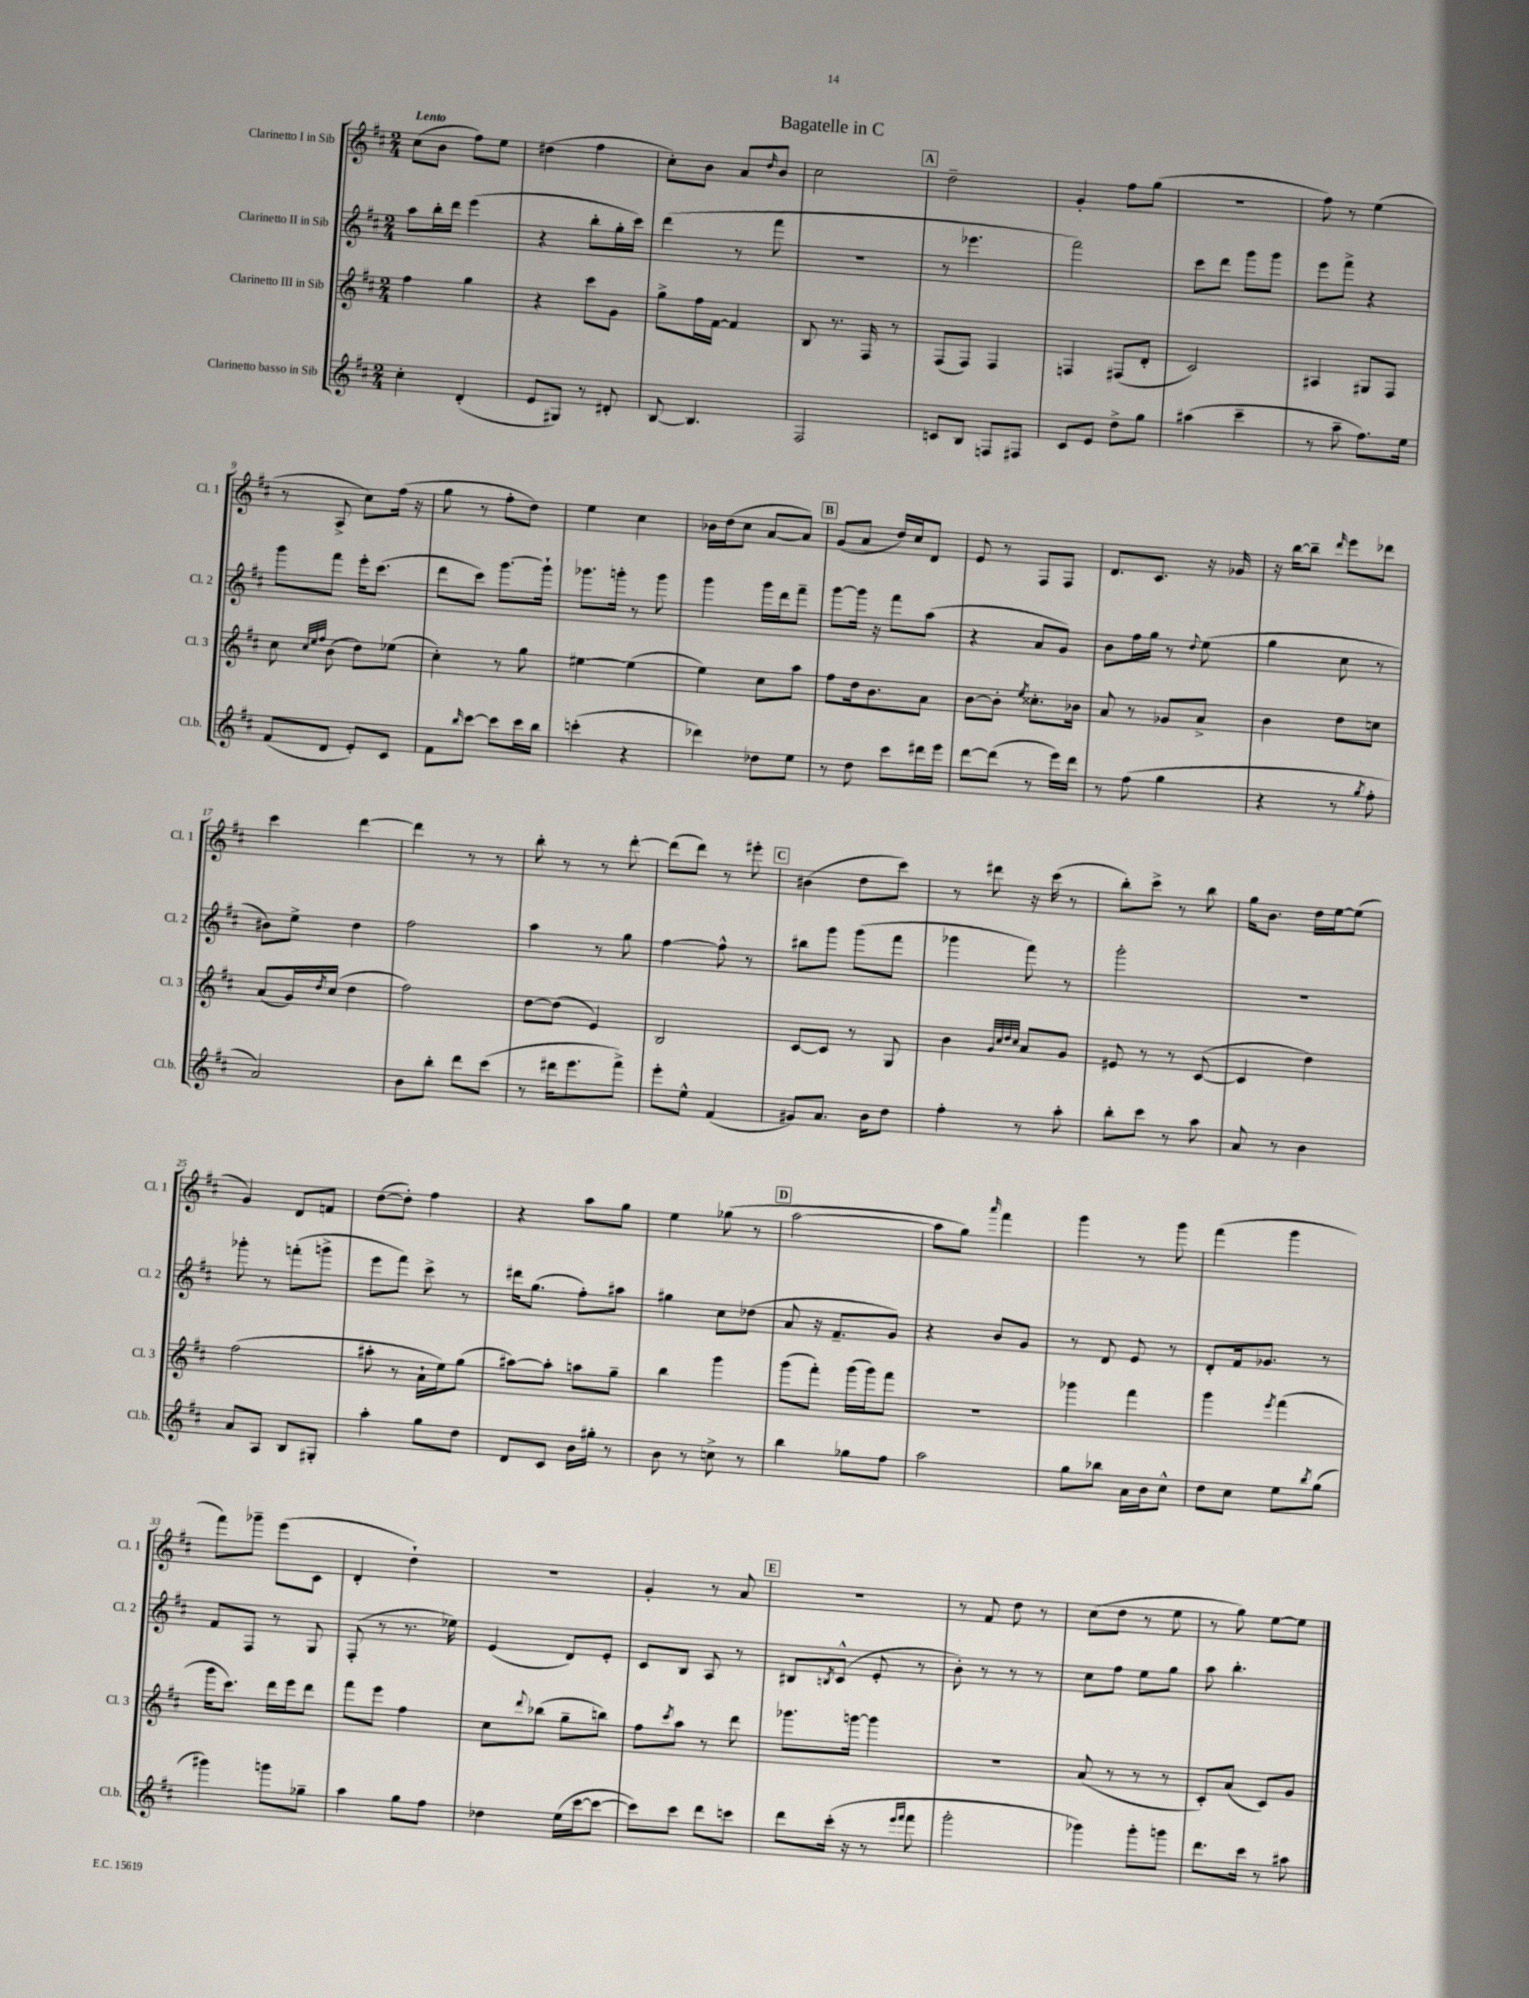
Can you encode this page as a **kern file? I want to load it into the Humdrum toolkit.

**kern	**kern	**kern	**kern
*staff4	*staff3	*staff2	*staff1
*clefG2	*clefG2	*clefG2	*clefG2
*k[f#c#]	*k[f#c#]	*k[f#c#]	*k[f#c#]
*M2/4	*M2/4	*M2/4	*M2/4
4cc#'	4ff#	8aa	(8cc#
.	.	16bb'	8b
.	.	16ddd	.
(4d'	4gg	(4eee	8ff#)
.	.	.	8ee
=	=	=	=
8e	4r	4r	(4dd#
8G#)	.	.	.
8r	8ccc#	8bb'	4ff#
8d#'	8g	16gg'	.
.	.	16ccc#)	.
=	=	=	=
[8B	8gg^	(4ddd	8cc#')
4.B]	16ff#	.	8b
.	[16f#	.	.
.	4f#]	8r	8a
.	.	.	16qqdd
.	.	8fff#	8b
=	=	=	=
2F#	8B	2r	2cc#
.	8.r	.	.
.	16F#	.	.
.	8r	.	.
=	=	=	=
8c	(8F#	8r	2dd~
8B	8F#)	4.eee-	.
8F	4F#	.	.
8F#	.	.	.
=	=	=	=
8c#	4F	2fff#)	4g'
8e	.	.	.
8dd^	(8F#	.	8ff#
8gg	8d'	.	(8gg
=	=	=	=
(4aa#	2c#)	8ccc#	2r
.	.	8ddd	.
4ccc#~	.	8ggg	.
.	.	8ggg	.
=	=	=	=
8r	4A#	8eee	8ff#)
8aa~	.	8fff#^	8r
8.ff#)	8G#	4r	(4ee
.	8F#	.	.
16ee	.	.	.
=	=	=	=
(8f#	8cc#	8ggg	8r
.	32qqcc#	.	.
.	32qqee	.	.
.	32qqff#	.	.
8d	(8b	8fff#	8A^
8e')	8dd)	16eee'	8cc#)
.	.	(8.ccc#	.
8c#	(8ee-	.	(16ff#
.	.	.	16r
=	=	=	=
8f#	4cc#')	8ddd	8gg
16qqbb	.	.	.
[8ccc#	.	8ccc#)	8r
8ccc#]	8r	[8.ggg	8ff#'
16ccc#	8gg	.	8dd)
16bb	.	16ggg`]	.
=	=	=	=
(4ccc'	[4ee#	8.ggg-	4ee
.	.	16ggg'	.
4r	(4ee#]	8r	4cc#
.	.	8ggg	.
=	=	=	=
4ddd-)	4ee)	4ggg	16b-
.	.	.	(16dd
.	.	.	8cc#
8dd-	8cc#	16ggg	[8a
.	.	16ddd	.
8ee	8aa	8fff#~	8a])
=	=	=	=
8r	8ff#	[8ggg	(8g
8dd	16dd	16ggg]	8a
.	8.b	16r	.
8ccc#	.	8fff#	16dd)
.	.	.	16cc#
16ddd#	8a	(8aa	8d
16eee	.	.	.
=	=	=	=
[8ddd	[8b	4r	8e
(8ddd]	8b']	.	8r
.	8qee	.	.
8r	8.cc##'	8a	8F#
16eee)	.	8g)	8F#
16ddd	16b-	.	.
=	=	=	=
8r	8a	8b	8.d
(8ff#	8r	16ff#	.
.	.	16gg	8.c#
4gg	8g-	8r	.
.	.	8qqdd	.
.	8a^	(8ee	16r
.	.	.	16g-
=	=	=	=
4r	4b	4gg	16r
.	.	.	[16bb
.	.	.	8bb~]
.	.	.	16qqddd
8r	8dd	8cc#	8eee
8qgg	.	.	.
8ff#'	8cc	8r	8ddd-
=	=	=	=
2a)	(8a	8b#)	4ccc#
.	16g)	8ee^	.
.	8qdd	.	.
.	(16cc#	.	.
.	4dd	4dd	[4ddd
=	=	=	=
8b	2ff#)	2ff#	4ddd]
8bb'	.	.	.
8ddd	.	.	8r
(8ccc#	.	.	8r
=	=	=	=
8r	[8dd	4aa	8bb'
16ddd#	(8dd]	.	8r
8.eee	.	.	.
.	4e)	8r	8r
8fff#^)	.	8gg	[8ddd'
=	=	=	=
8eee'	2B	[4ff#	(8ddd]
8ee^^	.	.	8ddd)
(4f#	.	8ff#^^]	8r
.	.	8r	8eee#'
=	=	=	=
8g#)	[8c#	8bb#	(4b#
8.a	8c#]	8ggg	.
.	8r	(8ggg	8dd
16b	.	.	.
8dd	8G	8fff#	8ccc#)
=	=	=	=
4ff#'	4b	4ggg-	8r
.	.	.	8ddd#
.	32qqg	.	.
.	32qqcc#	.	.
.	32qqdd	.	.
.	32qqcc#	.	.
8r	8a	8fff#)	16r
.	.	.	(16ccc#
8aa'	8g	8r	8r
=	=	=	=
8bb'	8e#	2ggg'	8bb')
8ccc#	8r	.	8ccc#^
8r	8r	.	8r
8aa	([8c#	.	8bb
=	=	=	=
8a	4c#]	2r	16gg
.	.	.	8.b
8r	.	.	.
4b	4dd)	.	16dd
.	.	.	[16ee
.	.	.	(8ee]
=	=	=	=
8a	(2ff#	8ggg-'	4g)
8A	.	8r	.
8B	.	(8fff'	8d
8G#'	.	8ggg^	8f
=	=	=	=
4aa'	8aa#'	8eee	([8dd
.	8r	8fff#)	8dd'])
8gg	16a`	8ccc#^	4ff#
.	16ee)	.	.
8dd	(8gg	8r	.
=	=	=	=
8d	[8aa#)	16ddd#	4r
.	.	(8.gg	.
8c#	8aa#']	.	.
16b	8aa	8ff#')	8aa
16gg#'	.	.	.
8r	8gg~	8aa#	8gg
=	=	=	=
8b	4bb	4gg#	4ee
8r	.	.	.
8cc^	4ggg	8cc#	(8gg-
8r	.	(8dd-	8r
=	=	=	=
4bb	(8ggg	8a	[2aa
.	8fff#')	16r	.
.	.	8.f#~	.
8gg-	(16ggg	.	.
.	16ggg)	.	.
8ff#	8fff#	8g)	.
=	=	=	=
2aa	2r	4r	8aa]
.	.	.	8gg)
.	.	.	16qqaaa
.	.	8b	4fff#
.	.	8g	.
=	=	=	=
8gg	4ggg-	8r	4ggg
8bb-	.	8d	.
16a	4fff#	8e	8r
16b	.	.	.
8cc#^^	.	8r	8ggg
=	=	=	=
8dd	4ggg	8d'	(4fff#
8cc#	.	16f#	.
.	.	8.g-	.
.	8qeee	.	.
8ee	(4fff#	.	4ggg
8qbb	.	.	.
(8gg	.	8r	.
=	=	=	=
4ggg#)	16ggg	8f#	8fff#)
.	8.ccc#)	.	.
.	.	8F#	8ggg-~
8ggg	16ddd	8r	(8eee
.	16eee	.	.
8gg-~	8ddd	8G	8c#
=	=	=	=
4aa	8fff#	(8F#'	4d'
.	8eee	8r	.
8gg	4ff#	8.r	4dd`)
8ff#	.	.	.
.	.	16ee-)	.
=	=	=	=
4dd-	8cc#	(4e	2r
.	8qqddd	.	.
.	(8bb-	.	.
(16ee	8gg~	8d)	.
[16ccc#	.	.	.
8ccc#_	8bb)	8e'	.
=	=	=	=
8ccc#])	8ff#	8c#	4g'
.	8qccc#	.	.
8ccc#	8aa	8B	.
8ddd	8r	8A	8r
8ccc	8ddd	8r	8a
=	=	=	=
8ddd	8.ggg-	8B#	2r
.	.	8qB	.
(16ccc#'	.	(8c#^^	.
16r	[16ggg	.	.
8r	4ggg]	8e'	.
16qqeee	.	.	.
16qqfff#	.	.	.
8fff#	.	8r	.
=	=	=	=
2ggg'	2r	8b')	8r
.	.	8r	8f#
.	.	8r	8dd
.	.	8r	8r
=	=	=	=
4ggg-)	(8a	8cc#	(8cc#
.	8r	8ff#	8dd
8ggg-'	8r	8ee	8r
8ggg	8r	8gg	8ee
=	=	=	=
8.ddd	8c#')	8aa	8r
.	(8a	4.bb'	8gg)
16ccc#	.	.	.
8r	8c#)	.	[8ee
8aa#	8g	.	8ee]
==	==	==	==
*-	*-	*-	*-
